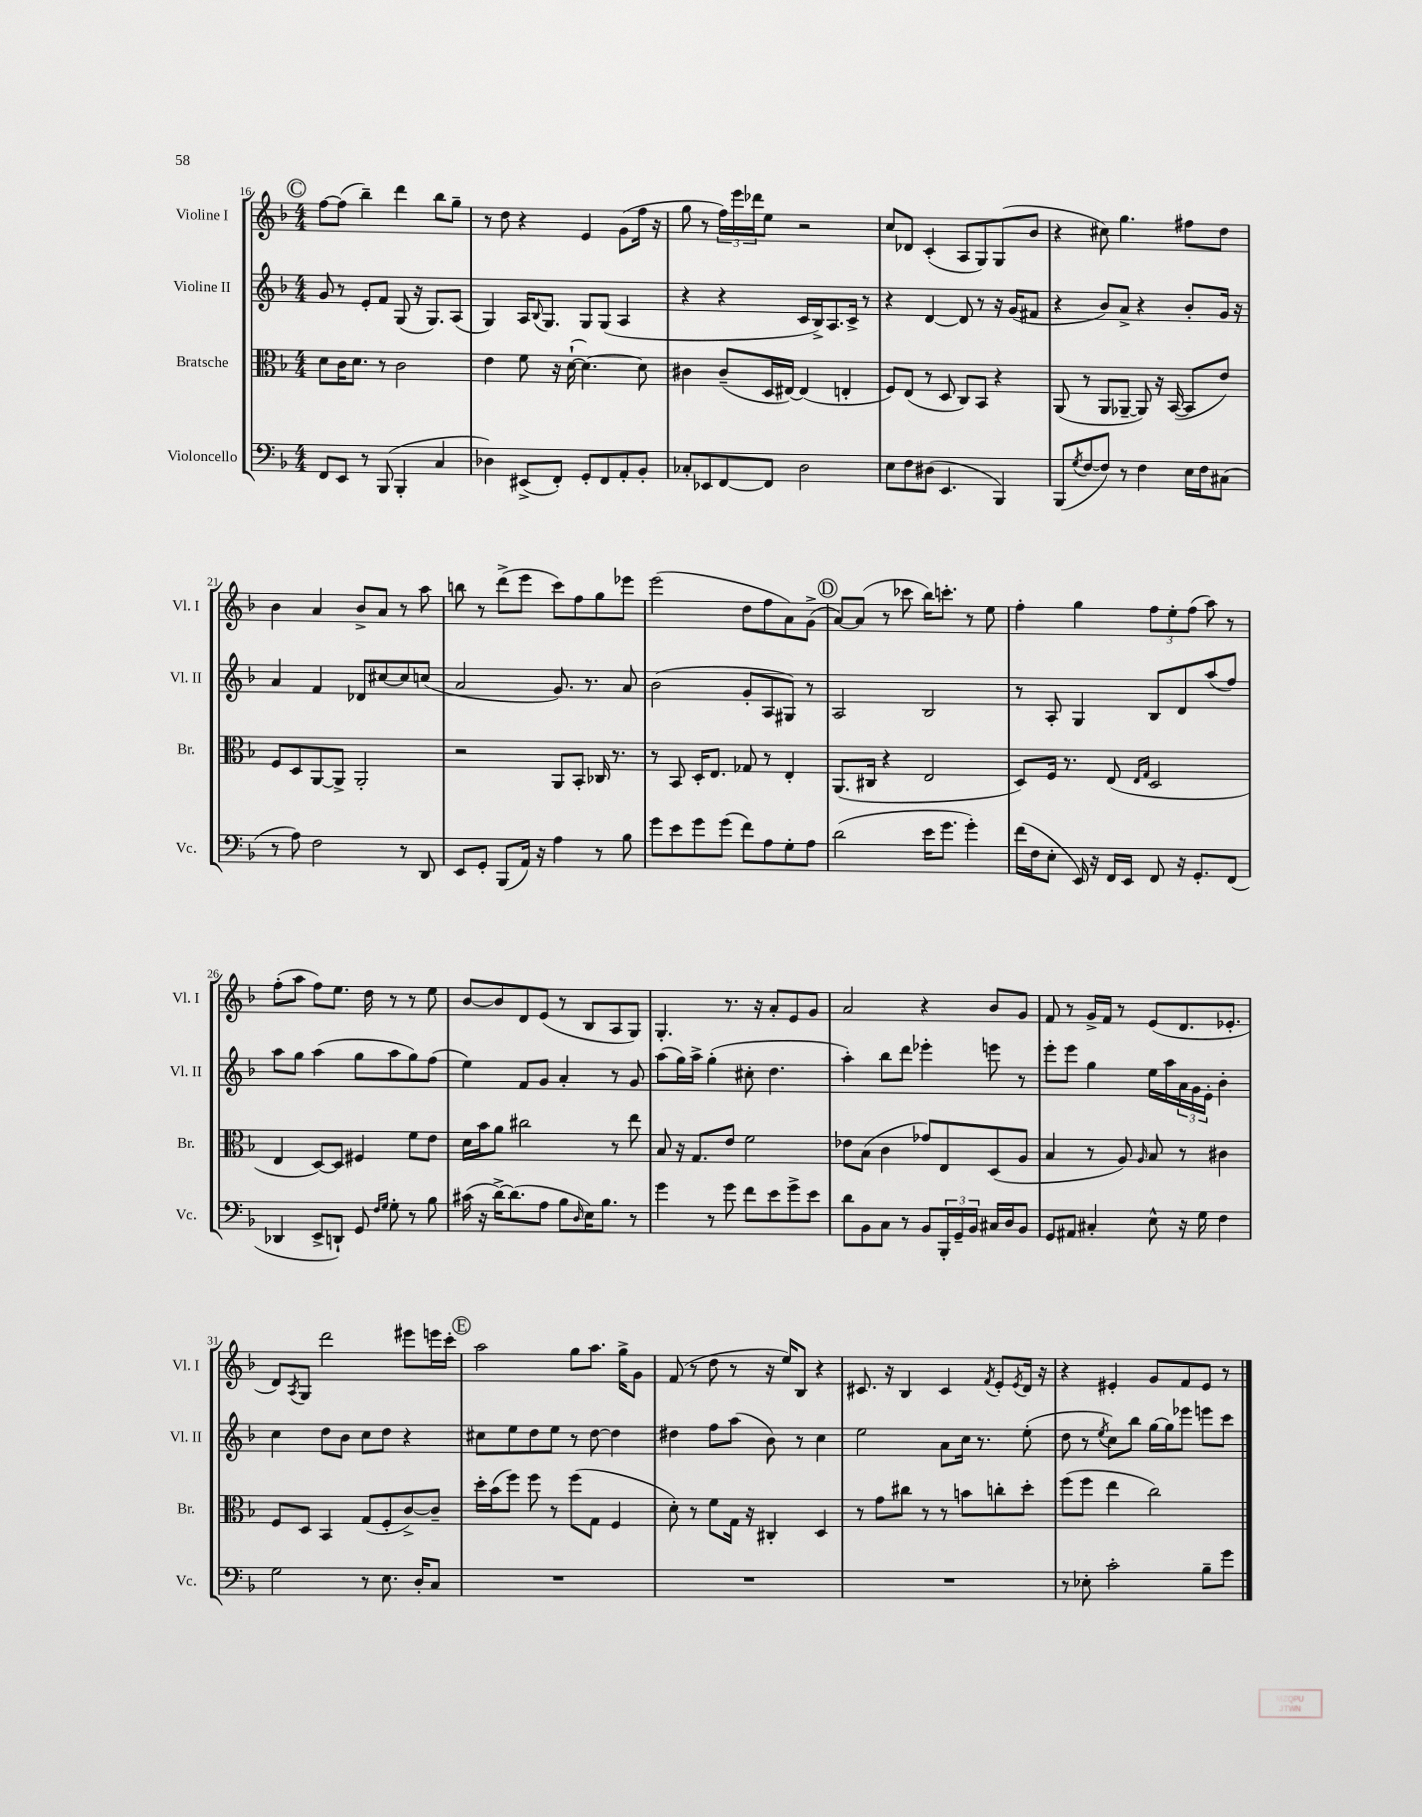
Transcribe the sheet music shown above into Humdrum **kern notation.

**kern	**kern	**kern	**kern
*staff4	*staff3	*staff2	*staff1
*clefF4	*clefC3	*clefG2	*clefG2
*k[b-]	*k[b-]	*k[b-]	*k[b-]
*M4/4	*M4/4	*M4/4	*M4/4
8FF	8d	8g	[8ff
8EE	16c	8r	(8ff]
.	8.d	.	.
8r	.	8e'	4bb-~)
(8BBB-	8r	8f	.
4BBB-'	2c	(8G	4ddd
.	.	16r	.
.	.	8.G)	.
4C	.	.	8bb-
.	.	(8A	8gg~
=	=	=	=
4D-)	4e	4G)	8r
.	.	.	8dd
(8EE#^	8f	16A	4r
.	.	8qqB-	.
.	.	8.G	.
8FF')	16r	.	.
.	([16d`	.	.
8GG'	4.d_)	8G	4e
8FF	.	(8G	.
8AA'	.	4A	(8g
8BB-'	8d]	.	16ff
.	.	.	16r
=	=	=	=
8C-'	4c#	4r	8gg
8EE-	.	.	8r
[8FF	(8c#~	4r	24ff)
.	.	.	24eee
.	.	.	24ddd-
8FF]	16D	.	8ee
.	[16E#)	.	.
2D	(4E#]	16c	2r
.	.	16B-^)	.
.	.	8.A	.
.	4E'	.	.
.	.	16c^	.
.	.	8r	.
=	=	=	=
8E	8F)	4r	8cc
8F	(8E	.	8d-
(8D#	8r	[4d	(4c'
4.EE	8D	.	.
.	8C)	8d]	8A
.	8BB-	8r	8G)
4BBB-)	4r	16r	(8G
.	.	(16g	.
.	.	8f#	8b-
=	=	=	=
(8BBB-	(8AA	4r	4r
8qG	.	.	.
[8F	8r	.	.
8F])	8AA	8b-)	8cc#)
8r	[8AA-~	8a^	4.gg
4F	8AA-])	4r	.
.	16r	.	.
.	([16BB-	.	.
16E	8BB-]	8b-'	8ff#
16F	.	.	.
(8C#	8e)	16g	8dd
.	.	16r	.
=	=	=	=
8r	8F	4a	4b-
8A)	8D	.	.
2F	[8AA	4f	4a
.	8AA^]	.	.
.	2AA'	8d-	8b-^
.	.	[8cc#	8a
8r	.	8cc#]	8r
8DD	.	(8cc	8aa
=	=	=	=
8EE	2r	2a	8bb
8GG'	.	.	8r
(8BBB-	.	.	(8ddd^
16AA)	.	.	8eee
16r	.	.	.
4A	8AA	8.g)	8ccc)
.	8BB-'	.	8ff
.	.	8.r	.
8r	16C-	.	8gg
.	8.r	.	.
8B-	.	8a	8eee-
=	=	=	=
8g	8r	(2b-	(2eee
8e	8BB-	.	.
8g	16D'	.	.
.	8.E	.	.
(8g	.	.	.
8f)	8G-	8g'	8dd
8A	8r	8A	8ff
8G'	4E'	8G#)	8a)
8A	.	8r	(8g^
=	=	=	=
(2d	(8.AA	2A	[8a)
.	.	.	(8a]
.	16C#	.	.
.	4r	.	8r
.	.	.	8ccc-
16e	2E	2B-	16bb-)
8.g	.	.	8.ccc'
4g')	.	.	8r
.	.	.	8ee
=	=	=	=
(16f	8D)	8r	4ff'
16F	.	.	.
8E'	16F	8A'	.
.	8.r	.	.
16EE)	.	4G	4gg
16r	.	.	.
16FF	(8E	.	.
16EE	.	.	.
.	16qqE	.	.
.	16qqG	.	.
8FF	2D	8B-	12ff
.	.	.	12ee'
16r	.	8d	.
.	.	.	(12ff
8.GG'	.	.	.
.	.	(8aa	8aa)
(8FF	.	8ff)	8r
=	=	=	=
4DD-	4E	8aa	(8ff'
.	.	8gg	8aa
8EE^	[8D)	(4aa	8ff)
8DD`)	8D]	.	8.ee
8GG	4F#	8gg	.
.	.	.	16dd
16qqF	.	.	.
16qqG	.	.	.
8G'	.	8aa	8r
8r	8f	8gg)	8r
8B-	8e	(8ff	8ee
=	=	=	=
(16c#	16d	4ee)	[8b-
16r	16b-	.	.
[16d^)	8a	.	8b-]
(8.d]	.	.	.
.	2cc#	8f	8d
8A	.	8g	(8e
8B-	.	4a'	8r
16qqD	.	.	.
16E)	.	.	8B-
8.B-	.	.	.
.	8r	8r	8A
8r	8ee	8g	8G)
=	=	=	=
4g	8B-	(8aa	4.G'
.	16r	16gg)	.
.	8.G	16aa^	.
8r	.	(4gg'	.
8g	8e	.	8.r
8f	2f	8cc#'	.
.	.	.	16r
8e	.	4.dd	8a'
8g^	.	.	8e
8e	.	.	8g
=	=	=	=
8d	8e-	4aa')	2a
8BB-	(8B-	.	.
8C	4c	8bb-	.
8r	.	8ddd	.
8BB-	8g-)	4eee-'	4r
24BBB-'	8E	.	.
24GG~	.	.	.
24BB-	.	.	.
16C#	(8D	8eee	8b-
16D	.	.	.
8BB-	8A	8r	8g
=	=	=	=
8GG	4B-	8eee'	8f
8AA#	.	8eee	8r
4C#'	8r	4gg	16g^
.	.	.	16f
.	8A)	.	8r
.	16qqA	.	.
8E^^	8B-	16ee	(8e
.	.	16aa	.
16r	8r	24a	8.d
.	.	24g	.
16G	.	.	.
.	.	24e'	.
4F	4c#	4b-'	.
.	.	.	8.e-'
=	=	=	=
2G	8F	4cc	8d)
.	.	.	8qA
.	8D	.	8G
.	4BB-	8dd	2ddd
.	.	8b-	.
8r	(8G	8cc	.
8.E	8F'	8dd	.
.	[8c^)	4r	8eee#
16D'	.	.	.
8C	8c~]	.	16eee
.	.	.	16ccc'
=	=	=	=
1r	16dd'	8cc#	2aa
.	(16b-	.	.
.	8ff)	8ee	.
.	8ff	8dd	.
.	8r	8ee	.
.	(8ff	8r	8gg
.	8G	[8dd	8.aa
.	4F	4dd]	.
.	.	.	16gg^
.	.	.	8g
=	=	=	=
1r	8d')	4dd#	(8f
.	8r	.	8r
.	8f	8ff	8dd
.	16G	(8aa	8r
.	16r	.	.
.	4C#'	8b-)	16r
.	.	.	16ee)
.	.	8r	8B-
.	4D	4cc	4r
=	=	=	=
1r	8r	2ee	8.c#
.	8g	.	.
.	.	.	16r
.	8cc#	.	4B-
.	8r	.	.
.	8r	8a	4c#
.	8b	16cc	.
.	.	8.r	.
.	.	.	8qf
.	8cc'	.	8e'
.	.	.	8qe
.	8dd'	(8ee'	16d
.	.	.	16r
=	=	=	=
8r	(8ff	8dd	4r
8E-'	8ff	8r	.
.	.	8qee	.
2c'	4ee	8cc)	4e#'
.	.	8bb-	.
.	2cc)	[16gg	8g
.	.	16gg]	.
.	.	8eee-	8f
8B-~	.	8eee	8e#
8g	.	8ccc	8r
==	==	==	==
*-	*-	*-	*-
